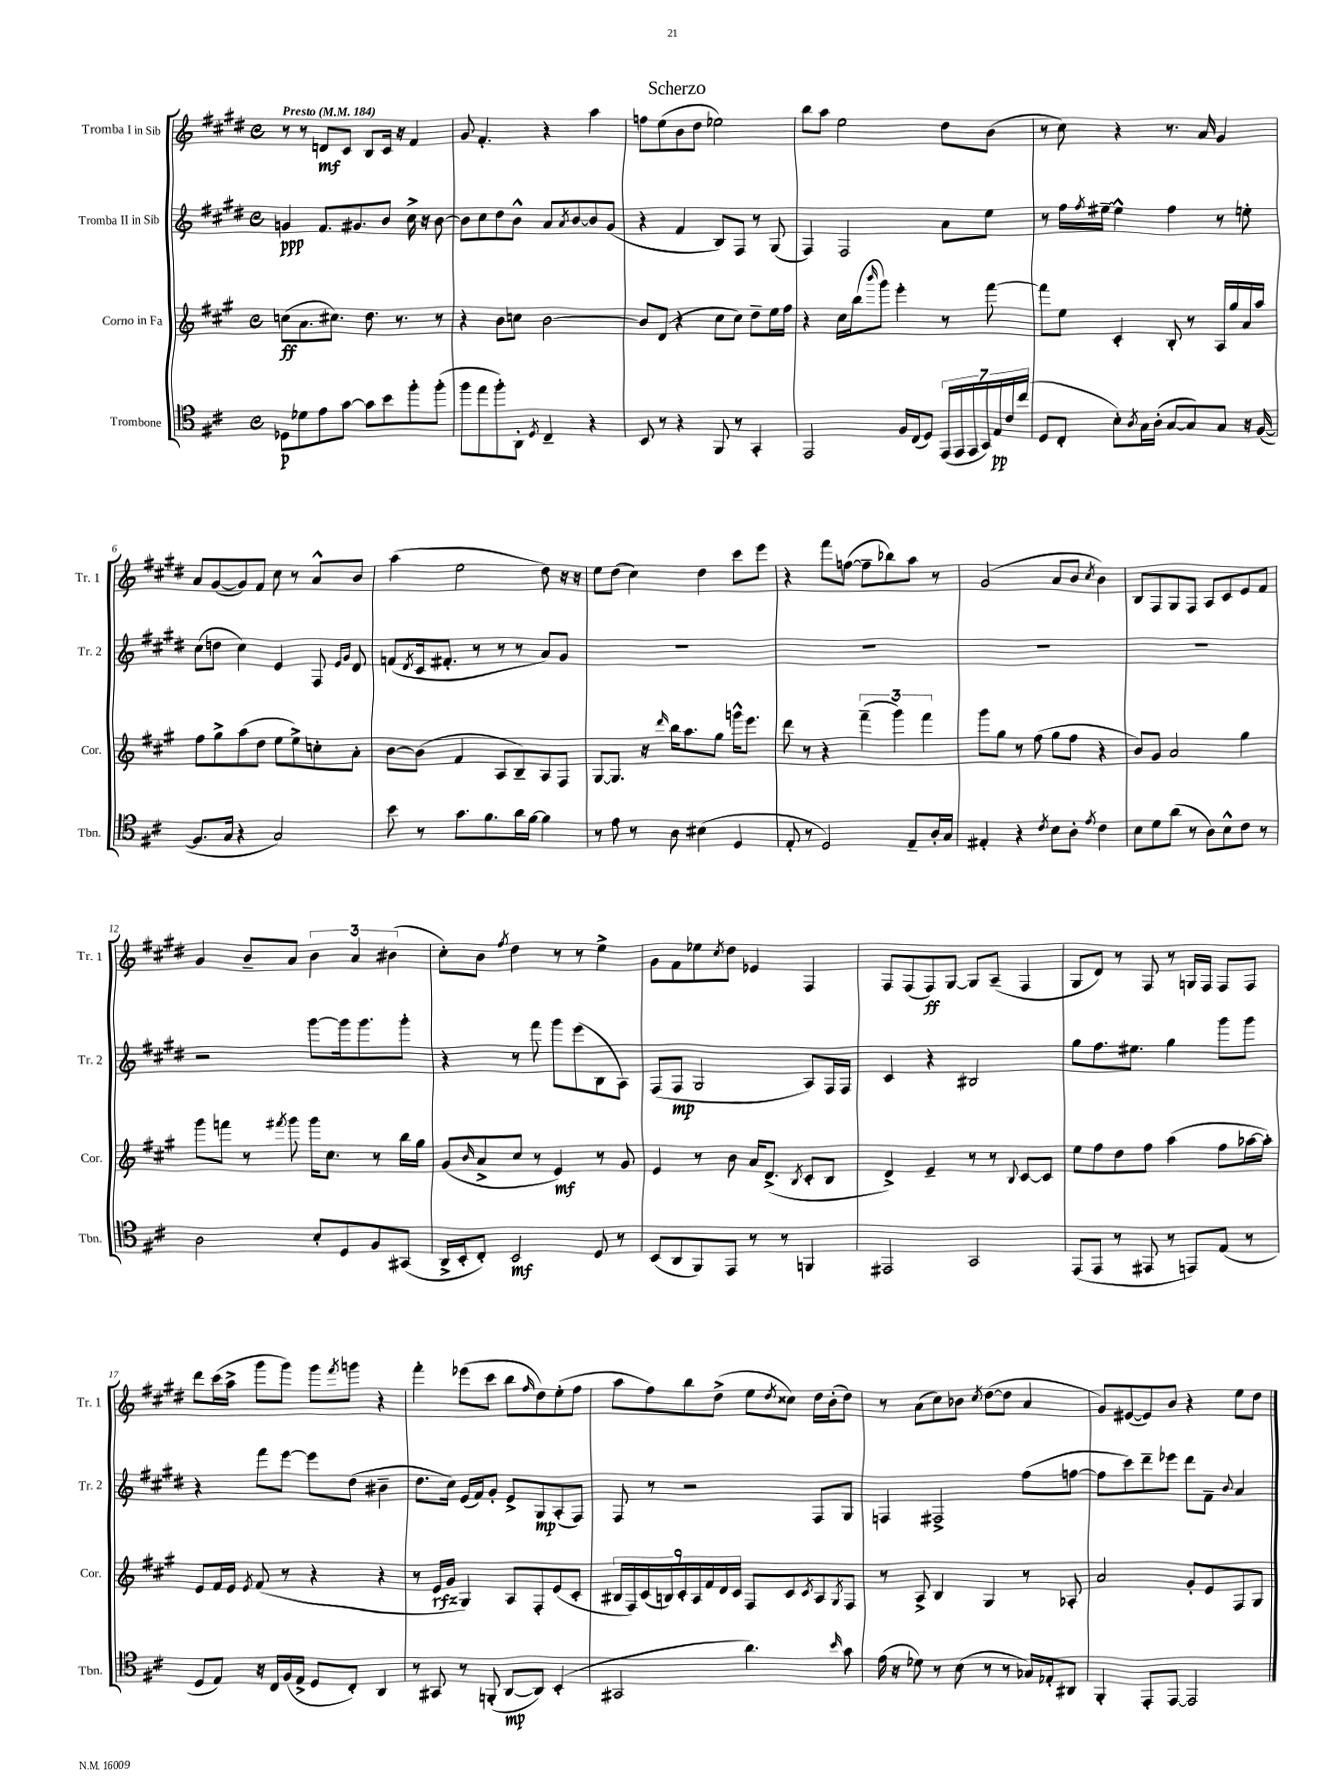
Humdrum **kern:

**kern	**kern	**kern	**kern
*staff4	*staff3	*staff2	*staff1
*clefC4	*clefG2	*clefG2	*clefG2
*k[f#c#]	*k[f#c#g#]	*k[f#c#g#d#]	*k[f#c#g#d#]
*M4/4	*M4/4	*M4/4	*M4/4
*met(c)	*met(c)	*met(c)	*met(c)
*MM184	*MM184	*MM184	*MM184
8D-\L	(8cc\L	4g/	8r
8d-\	8.a\	.	8r
8e\	.	8.f#/L	8d/L
.	8.cc#\J)	.	.
[8g\J	.	.	8c#/J
.	.	8.g#/	.
8g\]L	8.dd\	.	8B/L
8b\	.	8b/J	16c#/Jk
.	8.r	.	16r
8ff#'\	.	16cc#^\	4f#/
.	.	16r	.
(8ff#'\J	8r	[8b\	.
=	=	=	=
8ff#\L	4r	8b\]L	8g#/
8ee\	.	8cc#\	4.f#'/
8ff#'\)	8b\L	8dd#\	.
8AA'\J	8cc\J	8b^^\J	.
8qD/	.	.	.
4C#~/	[2b\	8a/L	4r
.	.	8qa/	.
.	.	[8b/	.
4r	.	8b/]	4aa\
.	.	(8g#/J	.
=	=	=	=
8BB/	8b/]L	4r	8ff\L
8r	(8d/J	.	(8ee\
4r	4r	4f#/	8b\
.	.	.	8dd#\J
8FF#/	8cc#\L	8B/L)	2ee-\)
8r	8cc#\J)	8F#/J	.
4GG'/	8dd~\L	8r	.
.	16ee\L	(8G#/	.
.	16ff#\JJ	.	.
=	=	=	=
2EE/	4r	4F#/)	8bb\L
.	.	.	8aa\J
.	16cc#\LL	2F#/	2ee\
.	(16bb\J	.	.
.	16qqbbb/	.	.
.	8ggg#\J)	.	.
16F#/LL	4eee'\	.	.
(16C#/J	.	.	.
8D/J)	.	.	.
(28EE/LL	8r	8a\L	8dd#\L
28EE/	.	.	.
28EE/	.	.	.
28GG/)	.	.	.
.	[8fff#\	8ee\J	(8b\J
28E/	.	.	.
28c#/	.	.	.
(28cc#/JJ	.	.	.
=	=	=	=
8D/L	8fff#\]L	8r	8r
8C#'/J	8ee\J	16ff#\LL	8cc#\)
.	.	8qff#/	.
.	.	[16ee#~\JJ	.
8B'\L)	4c#'/	4ee#^^\]	4r
8qA/	.	.	.
16G\L	.	.	.
(16A'\JJ	.	.	.
[8G/L	8B'/	4ff#\	8.r
8G/])	8r	.	.
.	.	.	16a/
8G/J	16A/LL	8r	4g#/
.	16gg#/	.	.
16r	16a/	8ee'\	.
([16F#/	16aa/JJ	.	.
=	=	=	=
8.F#/]L	8ff#\L	(8cc#\L	8a/L
.	8gg#^\	8dd\J	([8g#/
16G/Jk	.	.	.
4r	(8aa\	4cc#\)	8g#/])
.	8dd\J	.	8f#/J
2G/)	8ee\L	4e/	8cc#\
.	8ee^\)	.	8r
.	8cc'\	8F#/	8a^^/L
.	.	16qqe/LL	.
.	.	16qqg#/JJ	.
.	8a'\J	8d#/	8b/J
=	=	=	=
8b\	[8b\L	(8f/L	(4aa\
.	.	8qd#/	.
8r	(8b\]J	16c#/k	.
.	.	8.f#'/J	.
8.g\L	4f#/	.	2ee\
.	.	8r	.
8.f#\	.	.	.
.	8A/L	8r	.
16a\L	8B~/)	8r	.
[16f#\JJ	.	.	.
4f#\]	8A/	8a/L)	8dd#\)
.	8F#/J	8g#/J	16r
.	.	.	16r
=	=	=	=
8r	[8G#/L	1r	8ee\L
8e\	8.G#/]J	.	(8dd#\J
8r	.	.	4cc#\)
.	16r	.	.
.	16qqddd/	.	.
8A\	16bb\LK	.	.
.	8.aa\	.	.
(4B#\	.	.	4dd#\
.	8gg#\J	.	.
4D/	16ggg^^\LK	.	8ccc#\L
.	8.eee\J	.	.
.	.	.	8eee\J
=	=	=	=
8E'/	8ddd\	1r	4r
8r	8r	.	.
2D/)	4r	.	8fff#\L
.	.	.	([8ff\J
.	(6fff#~\	.	8ff~\]L
.	.	.	8bb-\)
.	6ggg#\)	.	.
8E~/L	.	.	8aa\J
.	6fff#\	.	.
16A'/L	.	.	8r
16G/JJ	.	.	.
=	=	=	=
4E#'/	8ggg#\L	1r	(2g#/
.	8gg#\J	.	.
4r	8r	.	.
.	(8ff#\	.	.
8qc#/	.	.	.
8B\L	8gg#\L	.	8a/L
8A'\J	8ff#\J	.	8b/J
8qe/	.	.	8qcc#/
4c#\	4r	.	4b\)
=	=	=	=
8B\L	8b/L)	1r	8B/L
8d\	8g#/J	.	8F#/
(8a\J	2a/	.	8G#/
8r	.	.	8F#/J
8A\L)	.	.	8A/L
8B^^\	.	.	8c#/
8c#\J	4gg#\	.	8e/
8r	.	.	8f#/J
=	=	=	=
2A\	8ggg#\L	2r	4g#/
.	8fff\J	.	.
.	8r	.	8b~/L
.	8qfff#/	.	.
.	8ggg#\	.	8a/J
8B'/L	16ggg#\LK	[8ggg#\L	6b\
.	8.cc#\J	.	.
8D/	.	16ggg#\]k	.
.	.	.	6a/
.	.	8.ggg#\	.
8F#/	8r	.	.
.	.	.	(6b#\
(8GG#/J	16bb\LL	8ggg#'\J	.
.	16gg#\JJ	.	.
=	=	=	=
16AA^/LL	(8g#/L	4r	8cc#'\L)
16BB'/J	.	.	.
.	16qqb/	.	.
8C#'/J)	8a^/	.	8b\J
.	.	.	8qff#/
2BB/	8cc#/J	8r	4dd#\
.	8r	8fff#\	.
.	4e/)	8ggg#\L	8r
.	.	(8eee\	8r
8D/	8r	8B\	4ee^\
8r	8g#/	8A\J)	.
=	=	=	=
(8BB/L	4e/	(8F#/L	8g#\L
8AA/	.	8F#/J	8f#\
8FF#/)	8r	2G#/	8ee-\
.	.	.	8qcc#/
8EE/J	8b\	.	8dd#\J
8r	16a/LK	.	4e-/
.	(8.d^/J	.	.
8r	.	.	.
.	8qB/	.	.
4FF/	8c#'/L	8A/L)	4F#/
.	8B/J	16F#/L	.
.	.	16F#/JJ	.
=	=	=	=
2EE#/	4d^/)	4c#/	8F#/L
.	.	.	(8F#/
.	4e~/	4r	8F#/)
.	.	.	[8G#/J
2GG/	8r	2B#/	8G#/]L
.	8r	.	(8A~/J
.	8qqB/	.	.
.	[8c#/L	.	4F#/
.	8c#/]J	.	.
=	=	=	=
(8EE/L	8ee\L	8gg#\L	8G#/L
8EE/J	8ff#\	8.ff#\	8d#/J)
8r	8dd\	.	8r
.	.	8.ee#\J	.
8EE#/	8ff#\J	.	8F#/
8r	(4aa\	4gg#\	8r
8EE/L)	.	.	16G/LL
.	.	.	16F#/JJ
(8E/J	8ff#\L	8ggg#\L	8F#/L
8r	[16aa-\L	8ggg#\J	8F#/J
.	16aa-'\]JJ)	.	.
=	=	=	=
8D/L	8e/L	4r	8ddd#\L
8E/J)	16f#/L	.	(16ccc#\L
.	16e/JJ	.	16aa^\JJ
.	8qe/	.	.
16r	(8f#/	8fff#\L	8ggg#\L
16C#/LL	.	.	.
(16F#/	8r	[8eee\J	8ggg#\J)
16E^/JJ	.	.	.
8D/L	4r	8eee\]L	8ggg#\L
.	.	.	8qfff#/
8C#'/J)	.	(8dd#\J	8ggg\J
4AA/	4r	4b#~\	4r
=	=	=	=
8r	8r	8.dd#\L	4fff#'\
8GG#/	16e/LL	.	.
.	16g#/JJ	16cc#\Jk)	.
8r	4G#/)	(16e/LL	(8eee-\L
.	.	16f#/J)	.
(8FF'/	.	8g#'/J	8ccc#\J
[8AA/L	8A/L	8e^/L	8bb\L
.	.	.	16qqff#/
8AA/]J)	8F#'/	8G#/	8dd#\)
(4BB'/	(8e/	(8A'/	(8ee'\
.	8c#'/J	8F#/J)	8ff#\J
=	=	=	=
2GG#/	18B#/LL	8F#/	8aa\L
.	18F#/)	.	.
.	(18c#/	.	.
.	.	8r	8ff#\)
.	18B/)	.	.
.	18c#'/	.	.
.	.	2r	8bb\
.	18A/	.	.
.	18f#/	.	.
.	.	.	(8dd#^\J
.	18d/	.	.
.	18c#/JJ	.	.
4.a\)	8F#/L	.	8ee\L
.	.	.	8qdd#/
.	8c#/	.	8cc##\J)
.	8qc#/	.	.
.	8A/	8F#/L	16dd#\LL
.	.	.	(16b'\J
16qqb/	8qG#/	.	.
8g\	8F#/J	8G#/J	8dd#\J)
=	=	=	=
(16e\	8r	4F/	8r
16r	.	.	.
8d-\)	8A^/	.	(8a\L
8r	4B/	2F#^/	8cc#\)
(8B\	.	.	8b-\J
.	.	.	8qcc#/
8r	4G#/	.	([8dd#\L
8r	.	.	8dd#\]J
16G-/LL)	8r	(8ff#\L	4a/
16E-'/J	.	.	.
8AA#/J	8A-'/	[8ff\J	.
=	=	=	=
4FF#'/	2a/	8ff\]L	8g#/L)
.	.	8ccc#\)	([8e#/
8EE'/L	.	8ddd#~\	8e#/])
[8EE/J	.	8eee-\J	8b/J
2EE/]	8g#'/L	8ddd#\L	4r
.	8e/	8f#~\J	.
.	.	8qqb/	.
.	8F#/	4a/	8ee\L
.	8G#/J	.	8dd#\J
==	==	==	==
*-	*-	*-	*-
